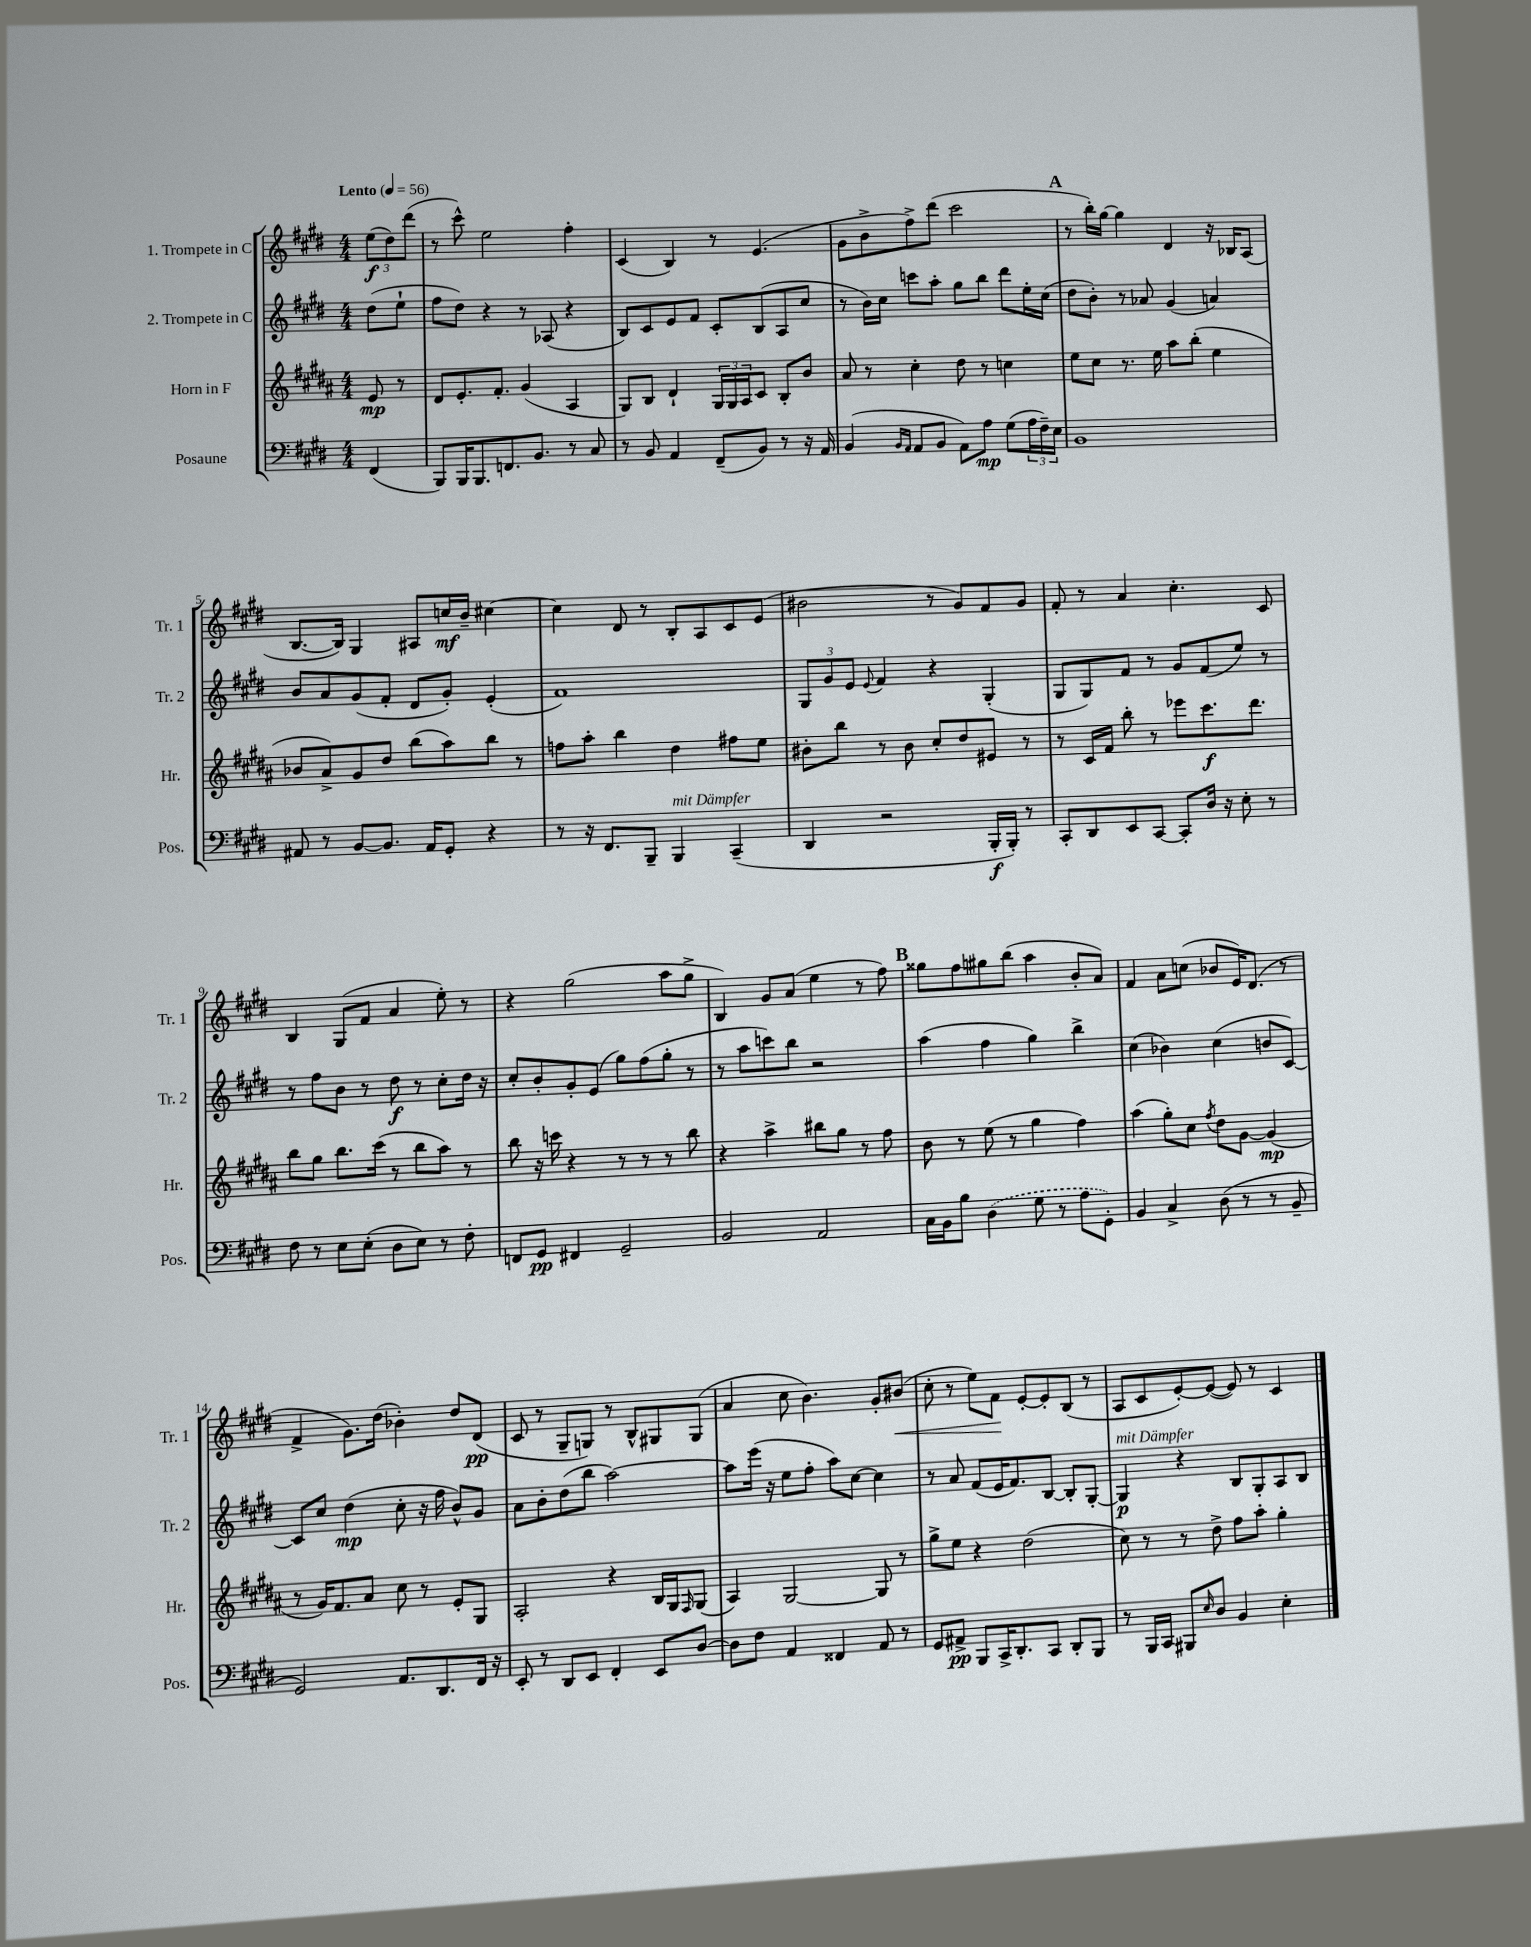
<<
\new StaffGroup <<
\new Staff = "s0" \with { instrumentName = "1. Trompete in C" shortInstrumentName = "Tr. 1" } {
    \clef treble \key e \major \numericTimeSignature \time 4/4 \partial 4 \tempo "Lento" 4 = 56
    \tuplet 3/2 { e''8\f( dis''8) dis'''8( } |
    r8 cis'''8-^) e''2 fis''4-. |
    cis'4( b4) r8 e'4.( |
    gis'8 b'8-> fis''8->) dis'''8( cis'''2 |
    \mark \markup { \bold "A" } r8 b''16-.) gis''16~ gis''4 dis'4 r16 bes16 a8( |
    b8.~ b16) gis4 ais8 c''16\mf b'16-- cis''4~ |
    cis''4 dis'8 r8 b8-. a8 cis'8 e'8( |
    bis'2 r8 gis'8) fis'8 gis'8 |
    fis'8-. r8 a'4 cis''4.-. cis'8 |
    b4 gis8( fis'8 a'4 e''8-.) r8 |
    r4 gis''2( a''8 gis''8-> |
    b4) gis'8 a'8( e''4 r8 fis''8) |
    \mark \markup { \bold "B" } gisis''8 fis''8 gis''8 b''8( a''4 b'8-. a'8) |
    fis'4 a'8 c''8( bes'8 e'16) dis'8.( r8 |
    fis'4-> gis'8.) dis''16( bes'4-.) dis''8 dis'8\pp( |
    cis'8 r8 gis8-- g8) r8 b8-^ gis8 gis8( |
    a'4 cis''8 b'4.) gis'8-. bis'8\<( |
    cis''8-. r8 e''8) fis'8\! e'8~-. e'8-. b8( r8 |
    a8 cis'8 e'8~-.) e'8~( e'8) r8 cis'4 \bar "|." |
}
\new Staff = "s1" \with { instrumentName = "2. Trompete in C" shortInstrumentName = "Tr. 2" } {
    \clef treble \key e \major \numericTimeSignature \time 4/4 \partial 4
    dis''8( e''8-! |
    fis''8 dis''8) r4 r8 aes8( r4 |
    b8) cis'8 e'8 fis'8 cis'8-. b8( a8 cis''8 |
    r8 b'16) cis''16 c'''8 a''8-. gis''8 b''8 dis'''8 e''16-. cis''16( |
    \mark \markup { \bold "A" } dis''8 b'8-.) r8 aes'8 gis'4( a'4) |
    b'8 a'8 gis'8( fis'8-. dis'8 gis'8-.) e'4-.( |
    fis'1) |
    \tuplet 3/2 { gis8 gis'8 e'8 } \appoggiatura { e'8 } fis'4 r4 gis4-.( |
    gis8 gis8) fis'8 r8 gis'8 fis'8( e''8) r8 |
    r8 fis''8 b'8 r8 dis''8\f r8 cis''8-. dis''16 r16 |
    cis''8-. b'8-. gis'8-. e'8( gis''8) fis''8( gis''8-. r8 |
    r8 a''8 c'''8) b''8 r2 |
    \mark \markup { \bold "B" } a''4( fis''4 gis''4) b''4-> |
    cis''4( bes'4) cis''4( b'8 cis'8~) |
    cis'8 cis''8 dis''4\mp( cis''8-. r16 fis''16 b'8-^) gis'8 |
    a'8 b'8-. dis''8( b''8 a''2~) |
    a''8 e'''16( r16 e''8 fis''8-. a''8) cis''8~ cis''4 |
    r8 a'8 fis'8( e'16 fis'8.) b8~ b8-. gis8~-. |
    gis4\p^\markup { \italic "mit Dämpfer" } r4 b8 gis8-. a8 b8 \bar "|." |
}
\new Staff = "s2" \with { instrumentName = "Horn in F" shortInstrumentName = "Hr." } {
    \clef treble \key b \major \numericTimeSignature \time 4/4 \partial 4
    e'8\mp r8 |
    dis'8 e'8.-. fis'8.-. gis'4( ais4 |
    gis8) b8 dis'4-! \tuplet 3/2 { gis16 gis16 ais16 } cis'8 b8-. b'8 |
    ais'8 r8 cis''4-. dis''8 r8 c''4 |
    \mark \markup { \bold "A" } e''8 cis''8 r8. e''16 ais''8 b''8-.( e''4 |
    bes'8 ais'8->) gis'8 dis''8 b''8( ais''8) b''8 r8 |
    f''8 ais''8-. b''4 dis''4 fis''8 e''8 |
    bis'8-. b''8 r8 bis'8 cis''8-. dis''8 eis'8 r8 |
    r8 cis'16 fis'16 b''8-. r8 ees'''8 cis'''8.\f dis'''8. |
    b''8 gis''8 b''8. cis'''16( r8 b''8 ais''8) r8 |
    b''8 r16 c'''16 r4 r8 r8 r8 b''8 |
    r4 ais''4-> bis''8 gis''8 r8 fis''8 |
    \mark \markup { \bold "B" } b'8 r8 e''8( r8 gis''4 fis''4) |
    ais''4( gis''8-.) cis''8 \acciaccatura { fis''8 } dis''8 gis'8~ gis'4\mp( |
    r8 gis'16) fis'8. ais'8 cis''8 r8 e'8-. gis8 |
    ais2-. r4 b16 gis16 \grace { fis16 } gis8( |
    ais4) gis2~ gis8 r8 |
    gis''8-> e''8 r4 dis''2( |
    cis''8) r8 r8 dis''8-> fis''8 ais''8-. gis''4-. \bar "|." |
}
\new Staff = "s3" \with { instrumentName = "Posaune" shortInstrumentName = "Pos." } {
    \clef bass \key e \major \numericTimeSignature \time 4/4 \partial 4
    fis,4( |
    b,,8) b,,16 b,,8. f,8. b,8. r8 cis8 |
    r8 b,8 a,4 fis,8--( b,8) r8 r16 a,16 |
    b,4( \grace { b,16 a,16 } a,8 b,8 a,8) a8\mp gis8( \tuplet 3/2 { a16 fis16--) e16 } |
    \mark \markup { \bold "A" } b,1 |
    ais,8 r8 b,8~ b,8. ais,16 gis,8-. r4 |
    r8 r16 fis,8. b,,8-- b,,4^\markup { \italic "mit Dämpfer" } cis,4--( |
    dis,4 r2 b,,16-.\f b,,16-.) r8 |
    cis,8-. dis,8 e,8 cis,8~ cis,8-. dis16 r16 e8-. r8 |
    fis8 r8 e8 e8-.( dis8 e8) r8 fis8-. |
    f,8 gis,8\pp fis,4 gis,2-- |
    b,2 a,2 |
    \mark \markup { \bold "B" } cis16 b,16 b8 \once \slurDashed dis4( gis8 r8 a8 gis,8-.) |
    b,4 cis4-> dis8( r8 r8 b,8-- |
    gis,2) a,8. dis,8. fis,16 r16 |
    e,8-. r8 dis,8 e,8 fis,4-. e,8 dis8~ |
    dis8 fis8 a,4 fisis,4 a,8 r8 |
    gis,8 ais,8->\pp b,,8 cis,16-> dis,8.-. cis,8 dis,8-. b,,8 |
    r8 b,,16 cis,16 bis,,8 \grace { e16 } dis8 b,4 e4-. \bar "|." |
}
>>
>>
